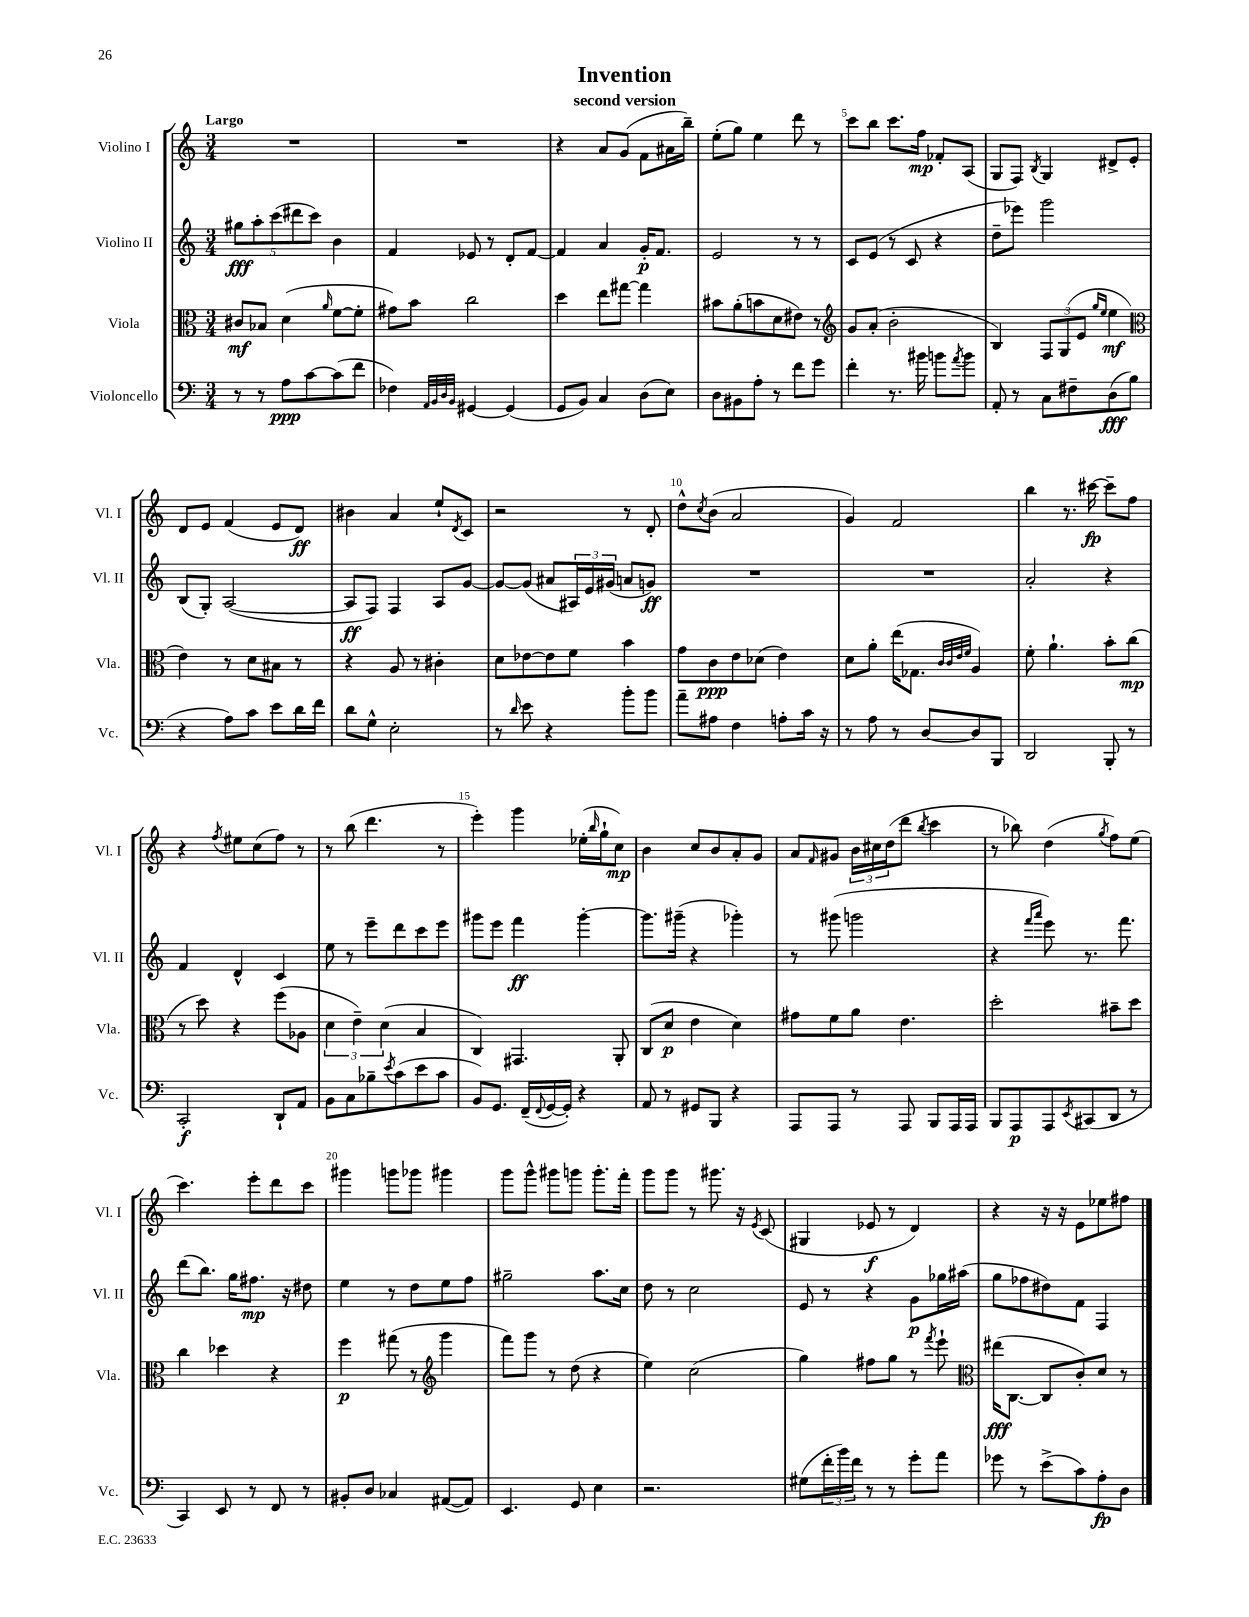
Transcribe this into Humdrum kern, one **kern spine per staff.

**kern	**kern	**kern	**kern
*staff4	*staff3	*staff2	*staff1
*clefF4	*clefC3	*clefG2	*clefG2
*k[]	*k[]	*k[]	*k[]
*M3/4	*M3/4	*M3/4	*M3/4
8r	8c#	10gg#	2.r
.	.	10aa'	.
8r	8B-	.	.
.	.	(10ccc	.
8A	(4d	.	.
.	.	10ddd#	.
[8c	.	.	.
.	.	10ccc)	.
.	16qqa	.	.
(8c]	[8f	4b	.
8f	8f']	.	.
=	=	=	=
4F-)	8g#)	4f	2.r
.	8b	.	.
32qqAA	.	.	.
32qqBB	.	.	.
32qqD	.	.	.
32qqBB	.	.	.
[4GG#	2cc	8e-	.
.	.	8r	.
(4GG#]	.	8d'	.
.	.	[8f	.
=	=	=	=
8GG	4dd	4f]	4r
8BB)	.	.	.
4C	8ee	4a	8a
.	[8gg#	.	(8g
(8D	4gg#]	16g'	8f
.	.	8.f	.
8E)	.	.	16a#
.	.	.	16bb~)
=	=	=	=
8D	8b#	2e	(8ee'
8BB#	(8a'	.	8gg)
8A'	8b	.	4ee
8r	8d	.	.
8f	8e#)	8r	8ddd
8g	8r	8r	8r
=	=	=	=
*	*clefG2	*	*
4f'	8g	8c	8ccc
.	(8a'	(8e	8bb
8.r	2b'	8r	8.ccc
.	.	8c	.
16b#	.	.	16ff
8b	.	4r	8f-'
8qa	.	.	.
8b	.	.	(8A
=	=	=	=
8AA'	4B)	8dd~	8G
8r	.	8eee-)	8F)
.	.	.	8qB
8C	12F	2ggg	4G
.	(12G	.	.
8F#~	.	.	.
.	12e	.	.
.	16qqgg	.	.
.	16qqee	.	.
(8D	4ee	.	8d#^
8B	.	.	8e'
=	=	=	=
*	*clefC3	*	*
4r	4e)	(8B	8d
.	.	8G')	8e
8A)	8r	([2A	(4f
8c	8d	.	.
8e	8B#	.	8e
16d	8r	.	8d)
16f	.	.	.
=	=	=	=
8d	4r	8A]	4b#
8G^^	.	8F)	.
2E'	8A	4F	4a
.	8r	.	.
.	4c#'	8A	8ee`
.	.	.	8qd
.	.	[8g	8c
=	=	=	=
8r	8d	8g_	2r
16qqd	.	.	.
8e	[8e-	(8g]	.
4r	8e-]	8a#	.
.	8f	24A#)	.
.	.	24e	.
.	.	(24g#	.
8b'	4b	8a	8r
8b	.	8g)	8d'
=	=	=	=
8a~	8g	2.r	8dd^^
.	.	.	8qcc
8A#	8c	.	(8b
4F	8e	.	2a
.	(8d-	.	.
8A'	4e)	.	.
16c	.	.	.
16r	.	.	.
=	=	=	=
8r	8d	2.r	4g)
8A	8a'	.	.
8r	(16ee	.	2f
.	8.G-	.	.
[8D	.	.	.
.	32qqc	.	.
.	32qqc	.	.
.	32qqe	.	.
.	32qqf	.	.
8D]	4A)	.	.
8BBB	.	.	.
=	=	=	=
2DD	8f'	2a'	4bb
.	4.a`	.	.
.	.	.	8.r
.	.	.	[16ccc#
8BBB'	8b'	4r	8ccc#~]
8r	(8cc	.	8ff
=	=	=	=
2CC'	8r	4f	4r
.	8dd)	.	.
.	.	.	8qff
.	4r	4d^^	8ee#
.	.	.	(8cc
8DD`	(8ff	4c	8ff)
8AA	8A-	.	8r
=	=	=	=
8BB	6d	8ee	8r
8C	.	8r	(8bb
.	6e~)	.	.
8B-~	.	8eee~	4.ddd
.	(6d	.	.
8qe	.	.	.
(8c	.	8ddd	.
8e	4B	8ccc	.
8c	.	8eee	8r
=	=	=	=
8BB)	4C)	8ggg#	4eee')
8.GG	.	8eee	.
.	4.GG#	4fff	4ggg
(16FF~	.	.	.
8qqFF	.	.	.
[16GG	.	.	.
16GG'])	.	.	.
4r	.	[4ggg#'	(16ee-'
.	.	.	16qqbb
.	.	.	16gg`
.	8AA'	.	8cc)
=	=	=	=
8AA	(8C	8.ggg#]	4b
8r	8d	.	.
.	.	(16ggg#~	.
8GG#	4e	4r	8cc
8BBB	.	.	8b
4r	4d)	4ggg-')	8a'
.	.	.	8g
=	=	=	=
8AAA	8g#	8r	8a
.	.	.	16qqf
8AAA	8f	(8ggg#	8g#
8r	8a	2ggg	24b
.	.	.	24cc#
.	.	.	(24dd
8AAA	4.e	.	8ddd
.	.	.	8qbb
8BBB	.	.	4ccc
16AAA	.	.	.
16AAA	.	.	.
=	=	=	=
8BBB	2dd'	4r	8r
8AAA	.	.	8bb-)
.	.	16qqfff	.
.	.	16qqaaa	.
8AAA	.	8eee)	(4dd
8qEE	.	.	.
(8CC#	.	8.r	.
.	.	.	8qgg
8DD	8b#~	.	8ff)
.	.	8.fff	.
8r	8dd	.	(8ee
=	=	=	=
4CC)	4cc	(8ddd	4.ccc)
.	.	8.bb)	.
8EE	4dd-	.	.
.	.	16gg	.
8r	.	8.ff#	8eee'
8FF	4r	.	8ddd
.	.	16r	.
8r	.	8dd#	8ccc
=	=	=	=
8BB#'	4ff	4ee	4ggg#
8D	.	.	.
4C-	(8gg#	8r	8ggg
.	8r	8dd	8ggg-
*	*clefG2	*	*
([8AA#	4ggg	8ee	4ggg#
8AA#])	.	8ff	.
=	=	=	=
4.EE	8fff)	2gg#~	8ggg
.	8ggg	.	8ggg^^
.	8r	.	8ggg#
8GG	(8dd	.	8ggg
4E	4r	8.aa	8.ggg'
.	.	16cc	16fff'
=	=	=	=
2.r	4ee)	8dd	8ggg
.	.	8r	8ggg
.	(2cc	2cc	8r
.	.	.	8.ggg#
.	.	.	16r
.	.	.	8qe
.	.	.	(8c
=	=	=	=
(8G#	4gg)	8e	4G#
24f'	.	8r	.
24b)	.	.	.
24f	.	.	.
8r	8ff#	4r	8e-
8r	8gg	.	8r
8g'	8r	8g	4d)
.	8qfff	.	.
8a	8eee`	16gg-	.
.	.	(16aa#	.
=	=	=	=
*	*clefC3	*	*
8g-	(16ee#	8gg	4r
.	[8.C	.	.
8r	.	8ff-	.
(8e^	8C]	8dd#)	16r
.	.	.	16r
8c)	8c')	8f	8e
8A'	8d	4F	8ee-
8D	8r	.	8ff#
==	==	==	==
*-	*-	*-	*-
